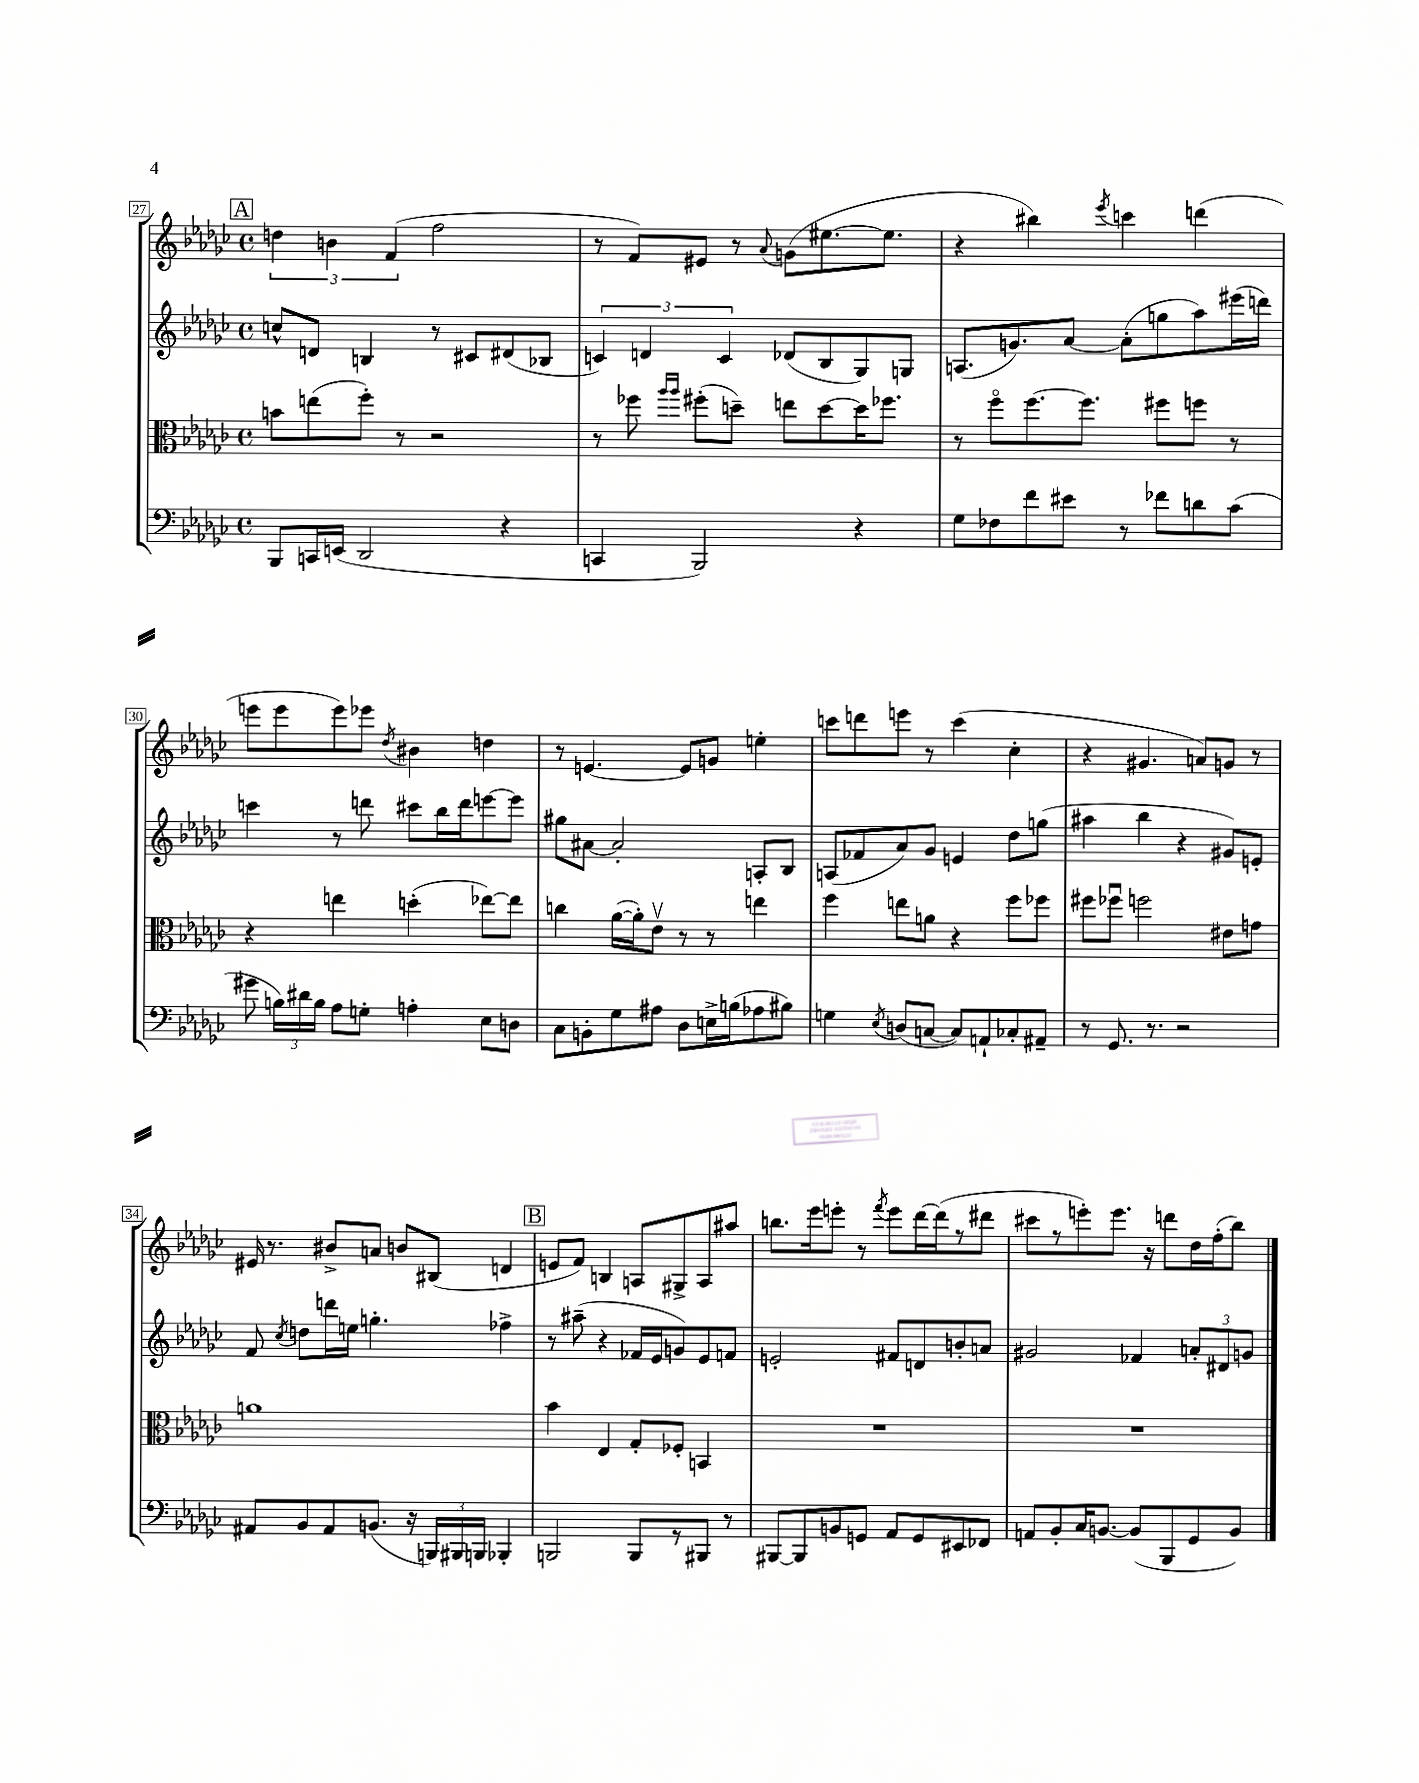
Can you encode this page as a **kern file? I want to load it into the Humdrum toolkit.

**kern	**kern	**kern	**kern
*staff4	*staff3	*staff2	*staff1
*clefF4	*clefC3	*clefG2	*clefG2
*k[b-e-a-d-g-c-]	*k[b-e-a-d-g-c-]	*k[b-e-a-d-g-c-]	*k[b-e-a-d-g-c-]
*M4/4	*M4/4	*M4/4	*M4/4
*met(c)	*met(c)	*met(c)	*met(c)
8BBB-	8b	8cc^^	6dd
16CC	(8ee	8d	.
.	.	.	6b
(16EE	.	.	.
2DD-	8ff')	4B	.
.	.	.	(6f
.	8r	.	.
.	2r	8r	2ff
.	.	8c#	.
4r	.	(8d#	.
.	.	8B-	.
=	=	=	=
4CC	8r	6c)	8r
.	8ff-	.	8f)
.	.	6d	.
.	16qqaa-	.	.
.	16qqaa-	.	.
2BBB-)	(8ff#'	.	8e#
.	.	6c	.
.	8dd~)	.	8r
.	.	.	8qqa-
.	8ee	(8d-	(8g
.	[8dd	8B-	[8.ee#
4r	16dd]	8G-)	.
.	8.ff-	.	8.ee#]
.	.	8G	.
=	=	=	=
8G-	8r	(8.A	4r
8F-	8ffo	.	.
.	.	8.g)	.
8f	[8.ff	.	4bb#)
8e#	.	[8a-	.
.	8.ff]	.	.
.	.	.	8qeee-
8r	.	(8a-']	4ccc
8f-	8ff#	8gg	.
8d	8ff	8aa-)	(4ddd
(8c-	8r	(16eee#	.
.	.	16ddd)	.
=	=	=	=
8g#	4r	4ccc	8eee
24B)	.	.	8eee
24d#	.	.	.
24B	.	.	.
8A-	4ee	8r	8eee)
8G'	.	8ddd	8eee-
.	.	.	8qdd-
4A'	(4dd'	8ccc#	4b#
.	.	16bb-	.
.	.	16ddd	.
8E-	[8ee-)	[8eee	4dd
8D	8ee-]	8eee]	.
=	=	=	=
8C-	4cc	8gg#	8r
8BB'	.	[8a#	[4.e
8G-	([16a-	2a#']	.
.	16a-'])	.	.
8A#	8e-v	.	.
8D-	8r	.	8e]
16E^	8r	.	8g
(16B	.	.	.
8A-	4ee	8A'	4ee'
8B#)	.	8B-	.
=	=	=	=
4G	4ff	(8A	8ccc
.	.	8f-	8ddd
8qE-	.	.	.
(8D	8ee	8a-)	8eee
[8C	8a	8g-	8r
8C])	4r	4e	(4ccc
8AA`	.	.	.
8C-'	8ff	8dd-	4cc-'
8AA#~	8ff-	(8gg	.
=	=	=	=
8r	8ff#	4aa#	4r
8.GG-	8ff-u	.	.
.	2ff	4bb-	4.g#
8.r	.	.	.
2r	.	4r	.
.	.	.	8a)
.	8e#	8g#)	8g
.	8g	8e'	8r
=	=	=	=
8AA#	1a	8f	16e#
.	.	.	8.r
.	.	8qcc-	.
8BB-	.	8dd	.
8AA#	.	16ddd	8b#^
.	.	16ee	.
(8.BB	.	4.gg'	8a
.	.	.	8b
16r	.	.	.
24BBB)	.	.	(8B#
24BBB#	.	.	.
24BBB	.	.	.
4BBB-'	.	4ff-^	4d
=	=	=	=
2BBB	4b-	8r	8e
.	.	(8aa#~	8f)
.	4E-	4r	4B
8BBB	8G-'	16f-	8A
.	.	16e-	.
8r	8F-'	8g)	8G#^
8BBB#	4BB	8e-	8A
8r	.	8f	8aa#
=	=	=	=
[8BBB#	1r	2e'	8.bb
8BBB#]	.	.	.
.	.	.	16eee-
8BB	.	.	8eee'
8GG	.	.	8r
.	.	.	8qfff
8AA-	.	8f#	8eee
8GG	.	8d	[16ddd-
.	.	.	(16ddd-]
8EE#	.	8b'	8r
8FF-	.	8a	8ddd#
=	=	=	=
8AA	1r	2g#	8ccc#
8BB-'	.	.	8r
16C-	.	.	8eee')
[8.BB	.	.	.
.	.	.	8.eee
(8BB]	.	4f-	.
.	.	.	16r
8BBB-	.	.	8ddd
8GG-	.	12a'	16dd-
.	.	.	(16ff'
.	.	12d#	.
8BB)	.	.	8bb-)
.	.	12g	.
==	==	==	==
*-	*-	*-	*-
